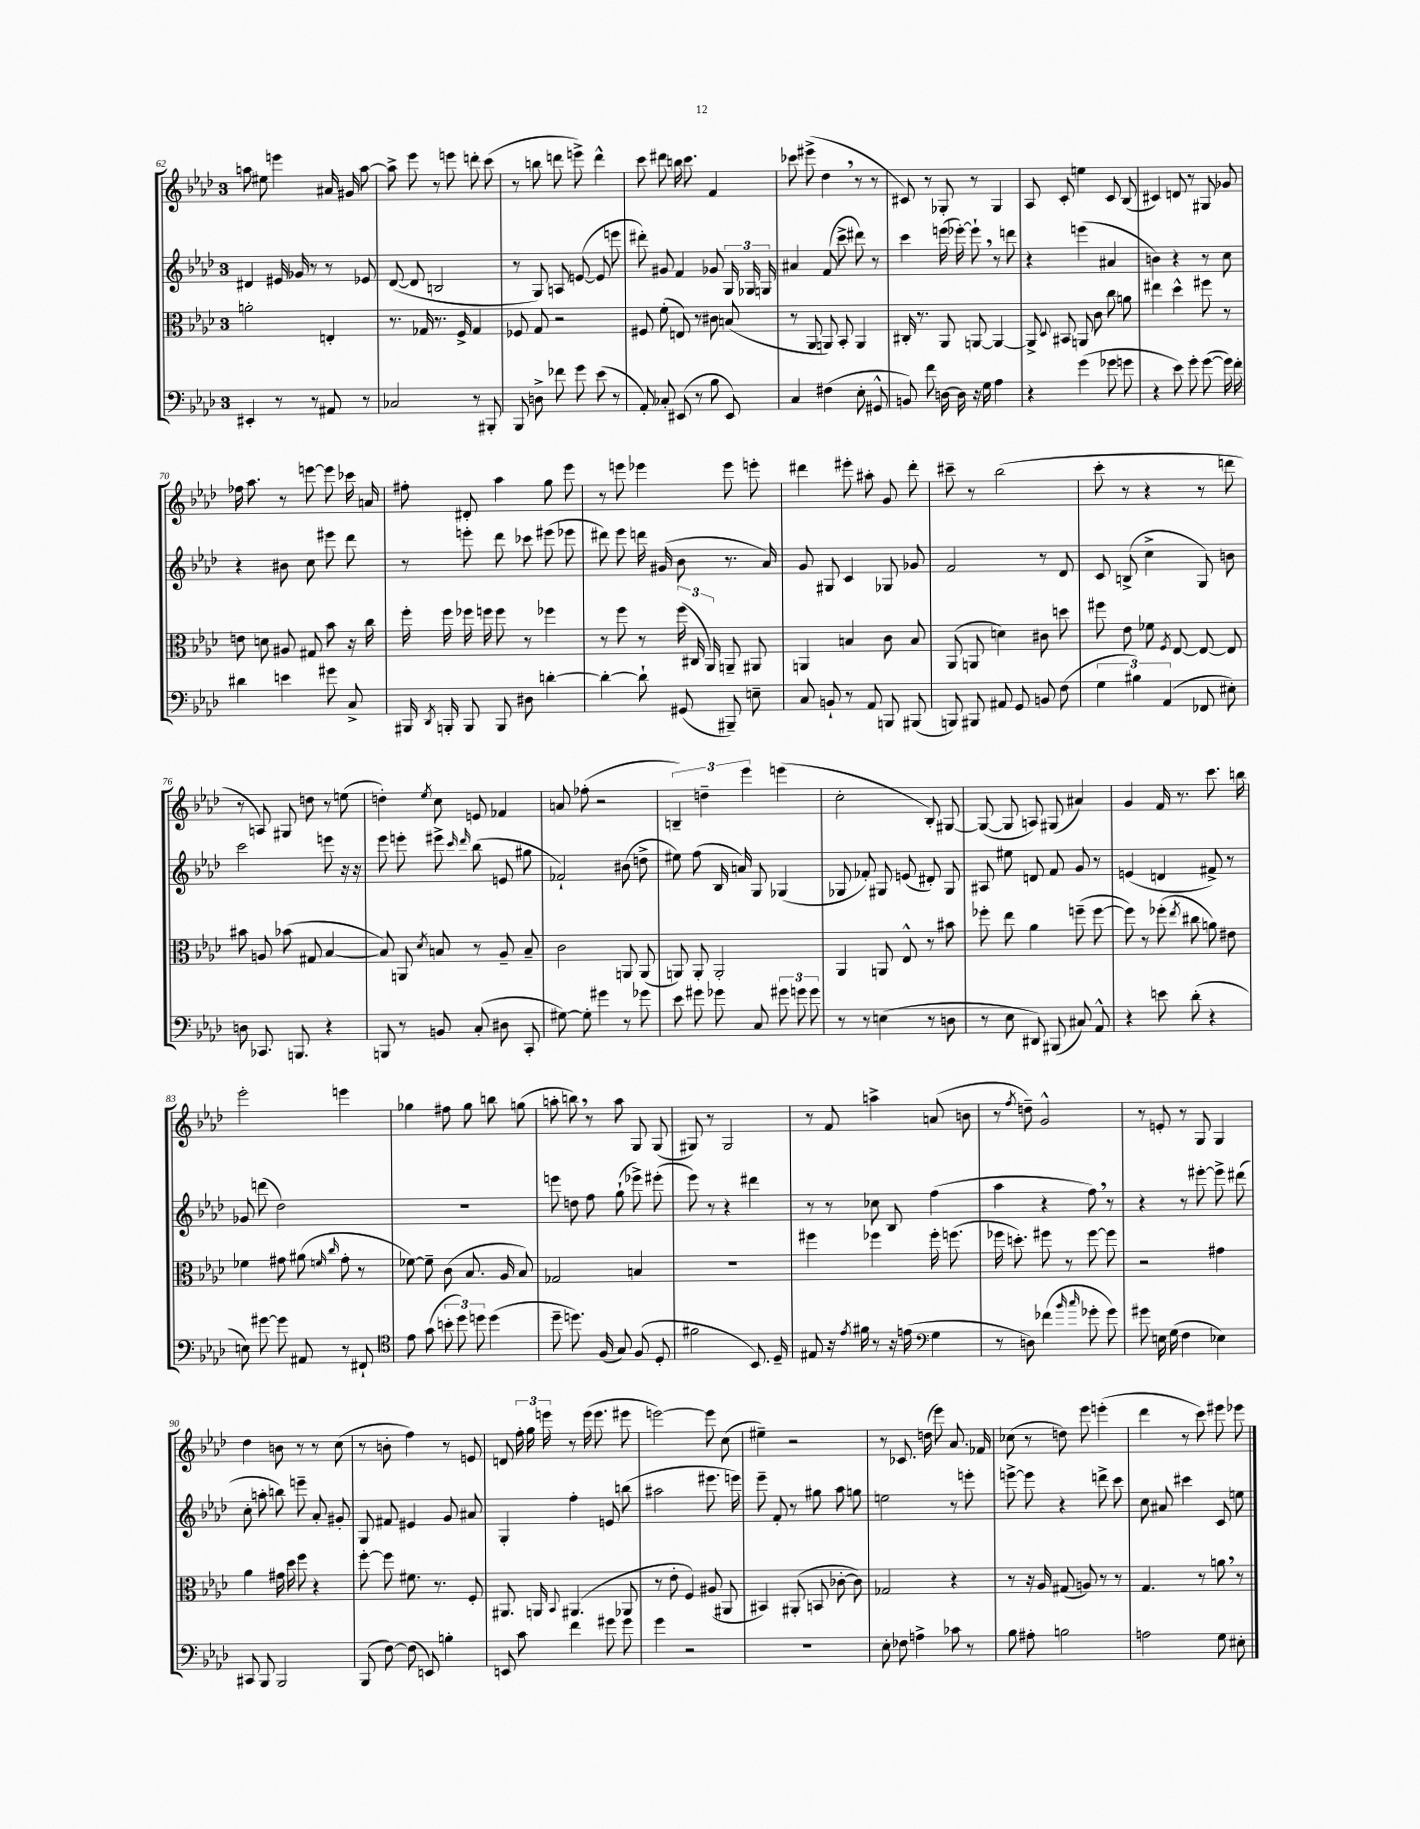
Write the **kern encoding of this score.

**kern	**kern	**kern	**kern
*part4	*part3	*part2	*part1
*staff4	*staff3	*staff2	*staff1
*clefF4	*clefC3	*clefG2	*clefG2
*k[b-e-a-d-]	*k[b-e-a-d-]	*k[b-e-a-d-]	*k[b-e-a-d-]
*M3/4	*M3/4	*M3/4	*M3/4
=62	=62	=62	=62
4EE#X'/	2an'\	4d#X/	8aan\
.	.	.	8ee#X\
8r	.	16e#X/	4eeen\
.	.	16g-X/	.
8r	.	8r	.
8AA#X/	4En'/	8r	16a#X/
.	.	.	16g#X/
8r	.	8e-X/	[8aa\
=63	=63	=63	=63
2C-X/	8.r	([8d-/	8aa^\]
.	.	8d-/]	8eee-\
.	16G-X/	.	.
.	8.r	2Bn/	8r
.	.	.	8eeen\
.	16F^/	.	.
8r	4G-/	.	8dddn'\
8BBB#X'/	.	.	(8ccc\
=64	=64	=64	=64
8BBB-/	8F-X/	8r	8r
8Dn^\	8G/	8G/)	8bbn\
8f-X\	2r	8An/	8dddn\
8g\	.	([8en/	8eeen^\)
(8e-\	.	8e/]	4ddd^^\
8r	.	8eeen\	.
=65	=65	=65	=65
8AA-'/)	8F#X/	8ddd#X'\)	8ccc\
8C-X'/	(8f'\	8g#X/	8ddd#X\
(8EE#X/	8En/)	4f/	16bbn\
.	.	.	8.ccc\
8r	8r	.	.
8B-\	8c#X\	8g-X/	4f/
8EE#/)	(8Bn/	24G/	.
.	.	24G-X/	.
.	.	24Gn/	.
=66	=66	=66	=66
4C/	8r	4a#X/	8ccc-X\
.	8AA-/	.	(8eee#X^\
(4F#X\	8AAn/)	(8f/	4dd-,\
.	8BB-'/	8ccc^\	.
8E-'\	4AA/	8ddd#X\)	8r
8GG#X^^/	.	8r	8r
=67	=67	=67	=67
8BBn/)	16C#X'/	4ccc\	8c#X/)
.	8.r	.	.
8f\	.	.	8r
[16Dn\	8AA-/	(16eeen\	8G-X'/
16D\]	.	[16eee-X'\)	.
16r	[8AAn/	8eee-`,\]	8r
16G\	.	.	.
4A-\	4AA/_	8r	4G-/
.	.	8dddn\	.
=68	=68	=68	=68
4r	8AA^/]	4r	8A-/
.	8qqD-/	.	.
.	8BB#X/	.	8c'/
(4g\	8AAn/	(4eeen\	4een\
.	8c\	.	.
8g-X\	8cc\	4a#X/	8c/
8gn\	8an\	.	(8B-/
=69	=69	=69	=69
4r	4ee#X\	4bn\)	4c#X/)
8e-\)	4dd-^^\	4r	8dn/
8g'\	.	.	8r
([8g\	8ff#X\	8r	8G#X/
16g\])	8r	8cc\	8g-X/
16f'\	.	.	.
!!LO:LB:g=z
=70	=70	=70	=70
4d#X\	8en\	4r	16ff-X\
.	.	.	8.aa-\
.	8dn\	.	.
4en\	8A#X/	8b#X\	8r
.	8G#X/	8cc\	[8eeen\
8g#X\	8b-\	8eee#X\	8eee\]
8C^/	16r	8ddd-\	16ccc-X\
.	16cc\	.	16an/
=71	=71	=71	=71
16BBB#X/	16ff'\	8r	8ff#X'\
8qDD-/	.	.	.
16BBBn'/	16ff\	.	.
8BBB/	16ff-X\	8eeen'\	8d#X'/
.	16ffn\	.	.
8BBB/	8ff\	8ddd-\	4aa-\
8D#X\	8r	8ccc-X\	.
[4dn'\	4ff-X\	(8eee#X\	8gg\
.	.	8eee-X\	8eee-\
=72	=72	=72	=72
4d'\_	8r	8ddd#X\)	8r
.	8ff\	8eee-\	8eeen\
8d`\]	8r	16dddn\	4eee-X\
.	.	(16g#X/	.
(8GG#X/	(24ff\	8b-\	.
.	24C#X/	.	.
.	24AA-/)	.	.
8BBB#X~/)	8AAn~/	8.r	8eee-\
8En~\	8AA#X/	.	8eeen'\
.	.	16a-/)	.
=73	=73	=73	=73
8C/	4AAn/	8g/	4ddd#X\
8BBn`/	.	8G#X/	.
8r	4Bn/	4c/	8eee#X'\
8AA-/	.	.	8aa#X'\
8BBBn/	8c\	8G-X/	8g/
(8BBB#X/	8B/	8g-X/	8ddd#'\
=74	=74	=74	=74
8BBBn/)	(8AA-/	2f/	8ccc#X~\
8BBB#X/	8AAn/	.	8r
8AA#X/	4dn\)	.	(2bb-\
8GG/	.	.	.
8BBn/	8c#X\	8r	.
(8F\	8ddn\	8d-/	.
=75	=75	=75	=75
6G\	8ff#X\	8c/	8ccc'\
.	8e-\	(8Bn^/	8r
6B#X\)	.	.	.
.	8f-X\	4cc^\	4r
(6AA-/	.	.	.
.	8qF/	.	.
.	[8E-/	.	.
8FF-X/	8E-/_	8G/)	8r
8E#X'\)	8E-/]	8bn\	8dddn\
!!LO:LB:g=z
=76	=76	=76	=76
8Dn\	8b#X\	2ccc\	8r
8.CC-X/	8An/	.	8An/)
.	(8b-X\	.	8G#X/
8.BBBn/	.	.	.
.	8G#X/	.	8ddn\
4r	[4B-/	8eeen\	8r
.	.	16r	(8een\
.	.	16r	.
=77	=77	=77	=77
8BBBn/	8B-/])	8eee-\	4ddn'\)
8r	8AAn/	8eeen'\	.
.	8qd-/	.	8qee-/
8BBn/	8Bn/	8eee#X^\	8cc\
.	.	16qqccc/	.
.	.	16qqddd-/	.
(8C'/	8r	(8bb-\	8en/
8D#X\	8A-~/	8en/	4f-X/
8CC'/	8B~/	8gg#X\	.
=78	=78	=78	=78
[8G#X\)	2c\	2f-X`/)	8an/
8G#'\]	.	.	(8ff-X'\
4g#X\	.	.	2r
8r	8AAn/	(8b#X\	.
8g-X\	(8AA/	8ddn^\	.
=79	=79	=79	=79
8e-\	8AAn/)	8ee#X\)	6Bn~/)
8g#X\	8AA'/	(8ff\	.
.	.	.	6ddn~\
8g-X\	2AA'/	16B-/	.
.	.	16an/)	.
.	.	.	6eee-\
8C/	.	8G/	.
12g#X\	.	(4G-X/	(4eeen\
12gn\	.	.	.
12g\	.	.	.
=80	=80	=80	=80
8r	4AA-/	8G-X/	2cc'\
8r	.	8f-X'/)	.
(4En\	8AAn/	8G#X/	.
.	8E-^^/	(8en/	.
8r	8r	8d#X'/)	8B-'/)
8Dn\	8b#X\	8G#/	[8G#X/
=81	=81	=81	=81
8r	8ff-X'\	8A#X/	(8G#/_
8E-\	8ee-\	8ee#X\	8G#/]
8DD#X/)	4a-\	8dn/	8An/)
(8BBB#X/	.	8f/	(8G#X/
8C#X/)	(8ffn~\	8g/	4a#X/)
8AA-^^/	[8ff\	8r	.
=82	=82	=82	=82
4r	8ff\])	(4en/	4g/
.	8r	.	.
8en\	(8ff-X'\	4dn/	16f/
.	.	.	8.r
.	8qee-/	.	.
(8d-'\	8cc#X\	.	.
4r	8an\)	8f#X^/)	8.ccc\
.	8e#X\	8r	.
.	.	.	16bbn\
!!LO:LB:g=z
=83	=83	=83	=83
8En\)	4f-X\	8g-X/	2eee-'\
[8g#X\	.	(8dddn\	.
8g#\]	8g#X\	2dd-\)	.
8AA#X/	(8a#X\	.	.
.	16qqfn/	.	.
.	16qqcc/	.	.
8r	8g#'\	.	4eeen\
8FF#X`/	8r	.	.
=84	=84	=84	=84
*clefC4	*	*	*
8e-\	[8f-X\)	2.r	4gg-X\
(8g\	8f-~\]	.	.
12bn'\	(8c\	.	8ff#X\
12dd-\)	.	.	.
.	8.B-/	.	8gg-\
12ddn\	.	.	.
(4dd\	.	.	8bbn\
.	16A-/	.	.
.	8B-/)	.	(8ggn\
=85	=85	=85	=85
8dd-~\	2G-X/	8eeen\	8aan'\
8.ddn\)	.	8ddn\	8bbn,\)
.	.	8ff\	8r
(16F/	.	.	.
8G/)	.	(8gg`\	8aa\
(8F/	4Bn/	8eee-X^\)	8G/
8D-'/	.	(8eee#X'\	(8G/
=86	=86	=86	=86
2f#X\	2.r	8eee-\)	8G#X/)
.	.	8r	8r
.	.	4r	2G#/
8.BB-/)	.	4ddd#X\	.
16D-~/	.	.	.
=87	=87	=87	=87
8E#X/	4ff#X\	8r	8r
16r	.	8r	8f/
8qe-/	.	.	.
16f#X\	.	.	.
8r	4ff-X\	8cc-X\	4aan^\
16r	.	8B-/	.
(16en\	.	.	.
*clefF4	*	*	*
4G\	16ff-'\	(4ff\	(8an/
.	(8.ffn\	.	.
.	.	.	8bn\
=88	=88	=88	=88
8r	16ff-X\	4aa-\	8r
.	8.ddn'\)	.	.
.	.	.	8qff/
8Dn\)	.	.	8ddn~\)
(4f-X\	8ff#X\	4r	2g^^/
.	8r	.	.
16qqb-/	.	.	.
16qqcc/	.	.	.
8g-X'\	[8ff#\	8ff,\)	.
8g-\)	8ff#\]	8r	.
=89	=89	=89	=89
8g#X\	2r	4r	8r
16En\	.	.	8en'/
(16G\	.	.	.
4F\	.	8r	8r
.	.	[8eee#X'\	8G/
4E-X\)	4g#X\	8eee#^\]	4G/
.	.	(8ddd#X\	.
!!LO:LB:g=z
=90	=90	=90	=90
8CC#X/	4a-\	8cc'\	4dd-\
8BBB-/	.	8aan'\	.
2BBB-/	16g#X\	8bbn\)	8bn\
.	16dd-\	.	.
.	8ff\	8eeen~\	8r
.	4r	8a-'/	8r
.	.	8g#X'/	(8cc\
=91	=91	=91	=91
(8BBB-/	[8ff'\	8G/	8r
[8F\)	8ff\]	8f#X/	8bn'\
(8F\]	8.f#X\	4e#X/	4ff\)
8EEn/)	.	.	.
.	8.r	.	.
4Bn'\	.	8g/	8r
.	8F'/	8a#X/	8en/
=92	=92	=92	=92
8EEn/	8.AA#X/	4G'/	8dn/
8c\	.	.	24ff'\
.	.	.	24gg\
.	16AAn/	.	.
.	.	.	24eeen\
.	8qqBB-/	.	.
4f\	(4.AA#X/	4ff'\	8r
.	.	.	(16eee\
.	.	.	8.eee\
8g#X\	.	8en/	.
8g#\	8AA-X/	(8bbn\	8eee#X\
=93	=93	=93	=93
4g\	8r	2aa#X\	[2eeen\)
.	8e-'\	.	.
2r	4F/)	.	.
.	(8A#X/	8.eee#X\	8eee\]
.	8AA#X/	.	(8cc\
.	.	16eeen\)	.
=94	=94	=94	=94
2.r	4BB#X/)	8eee-~\	4ee#X~\)
.	.	8f'/	.
.	(8AA#X'/	8r	2r
.	8BBn/	8gg#X\	.
.	[8c-X'\	8aa-\	.
.	8c-\])	8ggn\	.
=95	=95	=95	=95
8E-'\	2G-X/	2een\	8r
8F-X\	.	.	8.c-X/
4An^\	.	.	.
.	.	.	(16ddn\
.	.	.	8eee-\)
8c-X\	4r	8r	8.a-/
8r	.	8eeen'\	.
.	.	.	16f-X/
=96	=96	=96	=96
8B-\	8r	[8eeen^\	(8cc-X\
8A#X'\	16r	8eee\]	8r
.	16A-/	.	.
2Bn\	(8G#X/	4r	8ddn\)
.	8An/)	.	8eee-\
.	8r	8dddn^\	(4eeen'\
.	8r	8ccc\	.
=97	=97	=97	=97
2An\	4.G/	8cc\	4ddd-\
.	.	8a#X/	.
.	.	4ccc#X\	8r
.	8r	.	8ccc\)
8G\	8an,\	8c/	8eee#X\
8E#X'\	8r	8een\	8eee-X\
==	==	==	==
*-	*-	*-	*-
